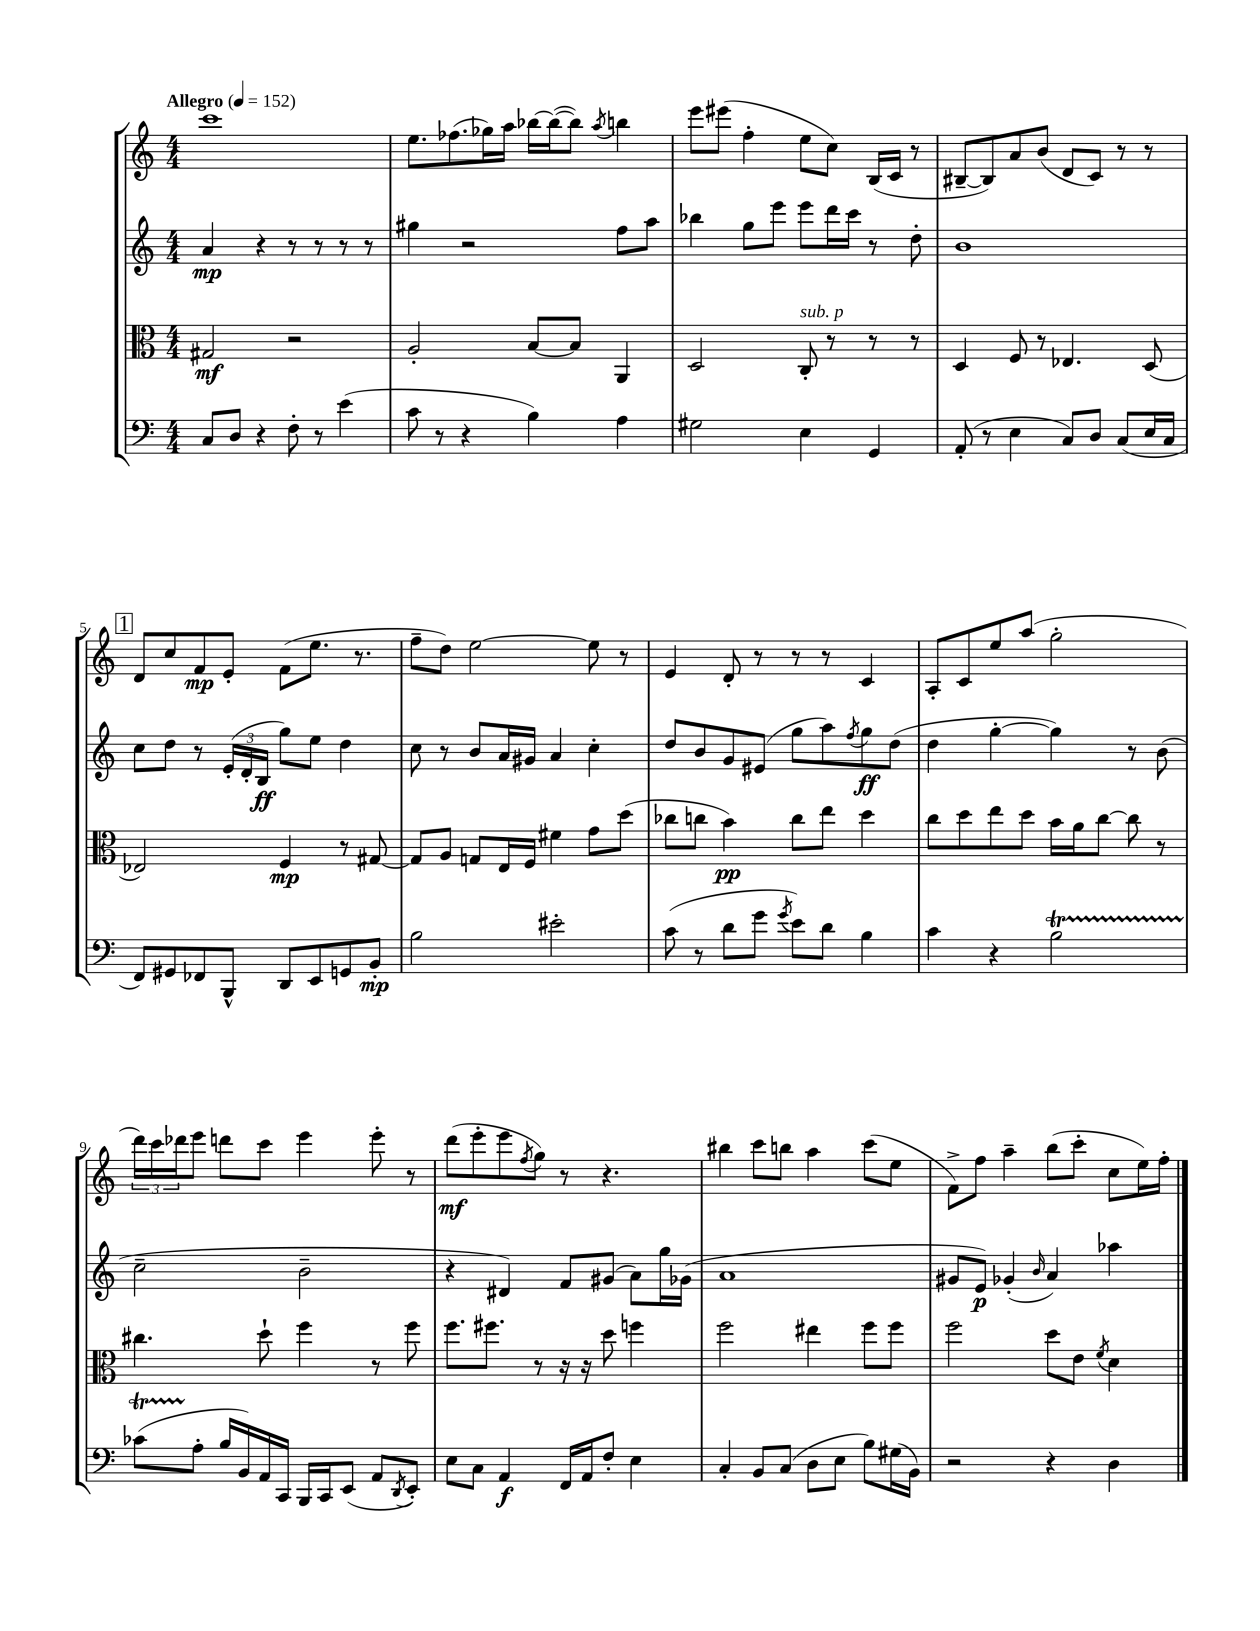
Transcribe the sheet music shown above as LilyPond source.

<<
\new StaffGroup <<
\new Staff = "s0" {
    \clef treble \key c \major \numericTimeSignature \time 4/4 \tempo "Allegro" 4 = 152
    c'''1 |
    e''8. fes''8.( ges''16) a''16 bes''16~ bes''16~( bes''8) \acciaccatura { a''8 } b''4 |
    e'''8 eis'''8( f''4-. e''8 c''8) b16( c'16 r8 |
    bis8~-- bis8) a'8 b'8( d'8 c'8) r8 r8 |
    \mark \markup { \box "1" } d'8 c''8 f'8\mp e'8-. f'8( e''8. r8. |
    f''8-- d''8) e''2~ e''8 r8 |
    e'4 d'8-. r8 r8 r8 c'4 |
    a8-. c'8 e''8 a''8( g''2-. |
    \tuplet 3/2 { d'''16) c'''16 des'''16 } e'''8 d'''8 c'''8 e'''4 e'''8-. r8 |
    d'''8\mf( e'''8-. e'''8 \acciaccatura { f''8 } g''8) r8 r4. |
    bis''4 c'''8 b''8 a''4 c'''8( e''8 |
    f'8->) f''8 a''4-- b''8( c'''8-. c''8 e''16) f''16-. \bar "|." |
}
\new Staff = "s1" {
    \clef treble \key c \major \numericTimeSignature \time 4/4
    a'4\mp r4 r8 r8 r8 r8 |
    gis''4 r2 f''8 a''8 |
    bes''4 g''8 e'''8 e'''8 d'''16 c'''16 r8 d''8-. |
    b'1 |
    \mark \markup { \box "1" } c''8 d''8 r8 \tuplet 3/2 { e'16-.( d'16-. b16\ff } g''8) e''8 d''4 |
    c''8 r8 b'8 a'16 gis'16 a'4 c''4-. |
    d''8 b'8 g'8 eis'8( g''8 a''8) \acciaccatura { f''8 } g''8\ff d''8( |
    d''4 g''4~-. g''4) r8 b'8( |
    c''2-- b'2-- |
    r4 dis'4) f'8 gis'8( a'8) g''16 ges'16( |
    a'1 |
    gis'8 e'8\p) ges'4-.( \grace { b'16 } a'4) aes''4 \bar "|." |
}
\new Staff = "s2" {
    \clef alto \key c \major \numericTimeSignature \time 4/4
    gis2\mf r2 |
    a2-. b8~ b8 a,4 |
    d2 c8-.^\markup { \italic "sub. p" } r8 r8 r8 |
    d4 f8 r8 ees4. d8( |
    \mark \markup { \box "1" } ees2) f4\mp r8 gis8~ |
    gis8 a8 g8 e16 f16 fis'4 g'8 d''8( |
    ces''8 c''8 b'4\pp) c''8 e''8 d''4 |
    c''8 d''8 e''8 d''8 b'16 a'16 c''8~ c''8 r8 |
    cis''4. d''8-! f''4 r8 f''8 |
    f''8. fis''8. r8 r16 r16 d''8 f''4 |
    f''2 eis''4 f''8 f''8 |
    f''2 d''8 e'8 \acciaccatura { f'8 } d'4 \bar "|." |
}
\new Staff = "s3" {
    \clef bass \key c \major \numericTimeSignature \time 4/4
    c8 d8 r4 f8-. r8 e'4( |
    c'8 r8 r4 b4) a4 |
    gis2 e4 g,4 |
    a,8-.( r8 e4 c8) d8 c8( e16 c16 |
    \mark \markup { \box "1" } f,8) gis,8 fes,8 b,,8-^ d,8 e,8 g,8 b,8-.\mp |
    b2 eis'2-. |
    c'8( r8 d'8 g'8 \acciaccatura { g'8 } e'8) d'8 b4 |
    c'4 r4 b2\startTrillSpan |
    ces'8( a8-.\stopTrillSpan b16 b,16) a,16 c,16 b,,16 c,16 e,8( a,8 \acciaccatura { d,8 } e,8-.) |
    e8 c8 a,4\f f,16 a,16 f8-. e4 |
    c4-. b,8 c8( d8 e8 b8) gis16( b,16) |
    r2 r4 d4 \bar "|." |
}
>>
>>
